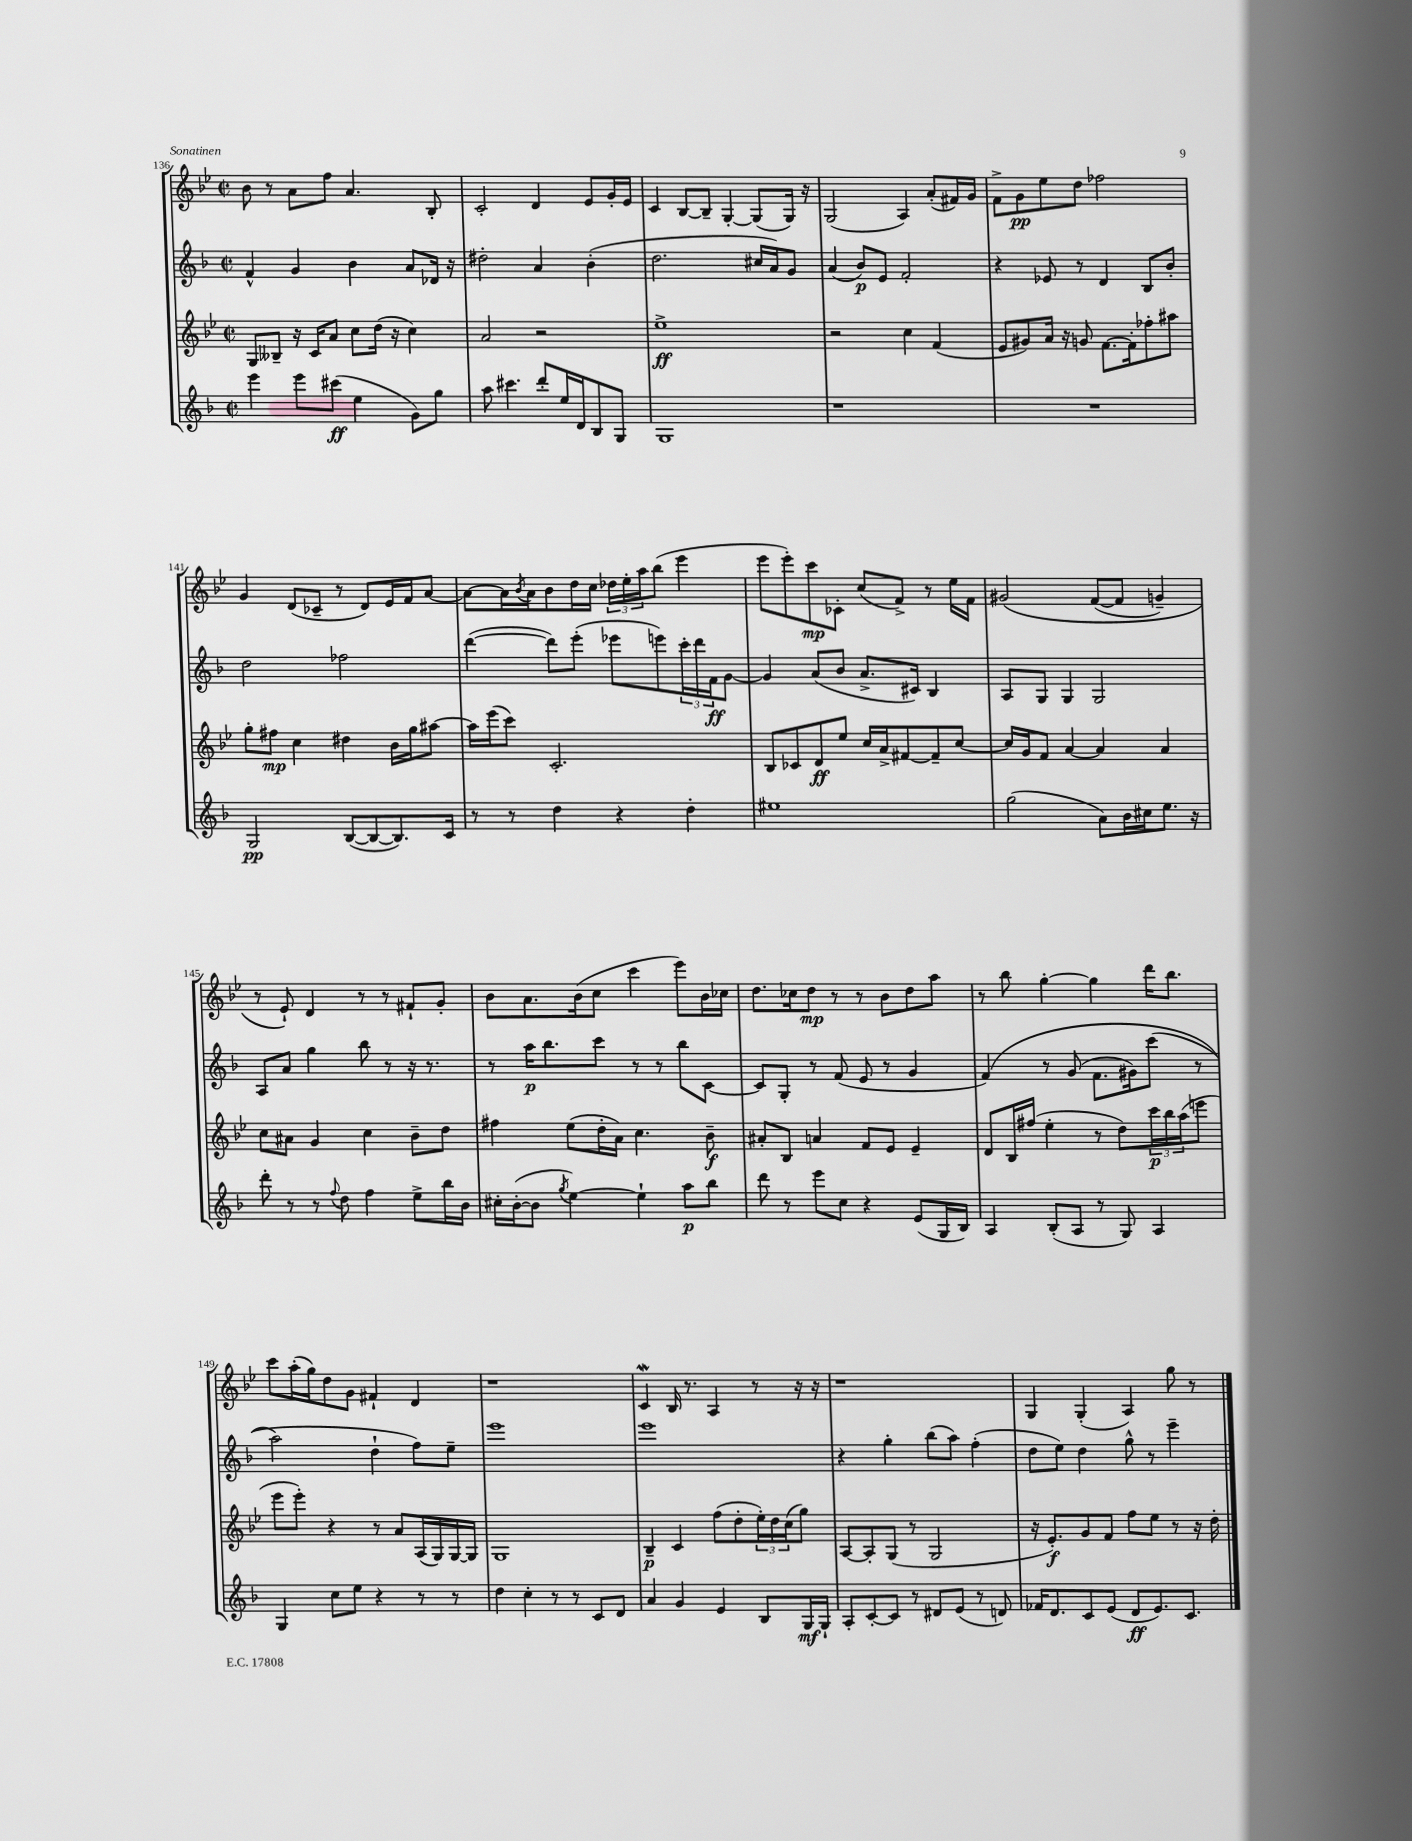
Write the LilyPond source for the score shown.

<<
\new StaffGroup <<
\new Staff = "s0" {
    \clef treble \key bes \major \defaultTimeSignature \time 2/2
    bes'8 r8 a'8 f''8 a'4. bes8-. |
    c'2-. d'4 ees'8 g'16-. ees'16 |
    c'4 bes8~ bes8-- g4~-. g8( g16) r16 |
    g2( a4) a'8-.( fis'16) g'16 |
    f'8-> g'8\pp ees''8 d''8 fes''2 |
    g'4 d'8( ces'8-- r8 d'8) ees'16 f'16 a'8~ |
    a'8~ a'16 \acciaccatura { bes'8 } a'16 bes'8 d''16 c''16 \tuplet 3/2 { des''16 ees''16-. a''16 } bes''8( ees'''4 |
    ees'''8 ees'''8-.) c'''8\mp ces'8-. c''8( f'8->) r8 ees''16 f'16 |
    gis'2\( f'8~( f'8 g'4--) |
    r8 ees'8-!\) d'4 r8 r8 fis'8-! g'8-. |
    bes'8 a'8. bes'16( c''8 c'''4 ees'''8) bes'16 ces''16 |
    d''8. ces''16 d''8\mp r8 r8 bes'8 d''8 a''8 |
    r8 bes''8 g''4~-. g''4 d'''16 bes''8. |
    c'''8 a''16-.( g''16) d''8 g'8 fis'4-! d'4 |
    r1 |
    c'4\mordent bes16 r8. a4 r8 r16 r16 |
    r1 |
    g4 g4-.( a4) g''8 r8 \bar "|." |
}
\new Staff = "s1" {
    \clef treble \key f \major \defaultTimeSignature \time 2/2
    f'4-^ g'4 bes'4 a'8 des'16 r16 |
    dis''2-. a'4 bes'4-.( |
    d''2. cis''16 a'16) g'8 |
    a'4( bes'8\p) e'8 f'2-. |
    r4 ees'8 r8 d'4 bes8 bes'8-. |
    d''2 fes''2 |
    d'''4~( d'''8) e'''8-.( ees'''8 e'''8) \tuplet 3/2 { c'''16-. d'''16 f'16\ff } g'8~ |
    g'4 a'8( bes'8 a'8.-> cis'16) bes4 |
    a8 g8 g4 g2 |
    a8 a'8 g''4 bes''8 r8 r16 r8. |
    r8 a''16\p bes''8. c'''8 r8 r8 bes''8 c'8~ |
    c'8 g8-. r8 f'8( e'8 r8 g'4 |
    f'4)\( r8 g'8( f'8. gis'16) c'''8( r8 |
    a''2\) d''4-! f''8) e''8-- |
    e'''1 |
    e'''1 |
    r4 g''4-. bes''8( a''8) f''4-.( |
    d''8 e''8) d''4 g''8-^ r8 e'''4-- \bar "|." |
}
\new Staff = "s2" {
    \clef treble \key bes \major \defaultTimeSignature \time 2/2
    g8 beses8-- r16 c'16 a'8 c''8 d''16( r16 c''4) |
    a'2 r2 |
    ees''1->\ff |
    r2 c''4 f'4( |
    ees'8 gis'8) a'16 r16 g'8 f'8.~ f'16-. fes''8-. ais''8 |
    g''8-. fis''8\mp c''4 dis''4 bes'16 g''16 ais''8~ |
    ais''16 ees'''16( c'''8) c'2.-. |
    bes8 ces'8 d'8\ff ees''8 c''16 a'16-> fis'8~ fis'8-- c''8~ |
    c''16 g'16 f'8 a'4~ a'4 a'4 |
    c''8 ais'8 g'4 c''4 bes'8-- d''8 |
    fis''4 ees''8( d''16-. a'16) c''4. bes'8--\f |
    ais'8-. bes8 a'4 f'8 ees'8 ees'4-- |
    d'8 bes16 fis''16( ees''4-. r8 d''8) \tuplet 3/2 { c'''16\p bes''16 a''16( } e'''8 |
    ees'''8 ees'''8-.) r4 r8 a'8 a16( g16) g16~ g16 |
    g1 |
    bes4--\p c'4 f''8( d''8-. \tuplet 3/2 { ees''16-.) d''16 c''16( } g''8) |
    a8~ a8-. g8( r8 g2 |
    r16 ees'8.-.\f) g'8 f'8 f''8 ees''8 r8 r16 d''16-. \bar "|." |
}
\new Staff = "s3" {
    \clef treble \key f \major \defaultTimeSignature \time 2/2
    e'''4 e'''8 cis'''8\ff( e''4 g'8) g''8 |
    a''8 cis'''4. d'''8-. e''16 d'16 bes8 g8 |
    g1 |
    r1 |
    R1 |
    g2\pp bes8~( bes8~ bes8.) c'16 |
    r8 r8 d''4 r4 d''4-. |
    eis''1 |
    g''2( a'8) bes'16 cis''16 e''8. r16 |
    d'''8-. r8 r8 \appoggiatura { f''8 } d''8 f''4 e''8-> bes''16 bes'16 |
    cis''16-. bes'16~-.( bes'8 \acciaccatura { g''8 } e''4~) e''4-! a''8\p bes''8 |
    d'''8 r8 e'''8 c''8 r4 e'8( g16 bes16) |
    a4 bes8-.( a8 r8 g8) a4 |
    g4 c''8 e''8 r4 r8 r8 |
    d''4 c''4-. r8 r8 c'8 d'8 |
    a'4 g'4 e'4 bes8 g16\mf g16-! |
    a8-. c'8~-. c'8 r8 dis'8 e'8( r8 d'8) |
    fes'16 d'8. c'8 e'8( d'8\ff e'8.) c'8. \bar "|." |
}
>>
>>
\layout { \context { \Score currentBarNumber = #136 } }
